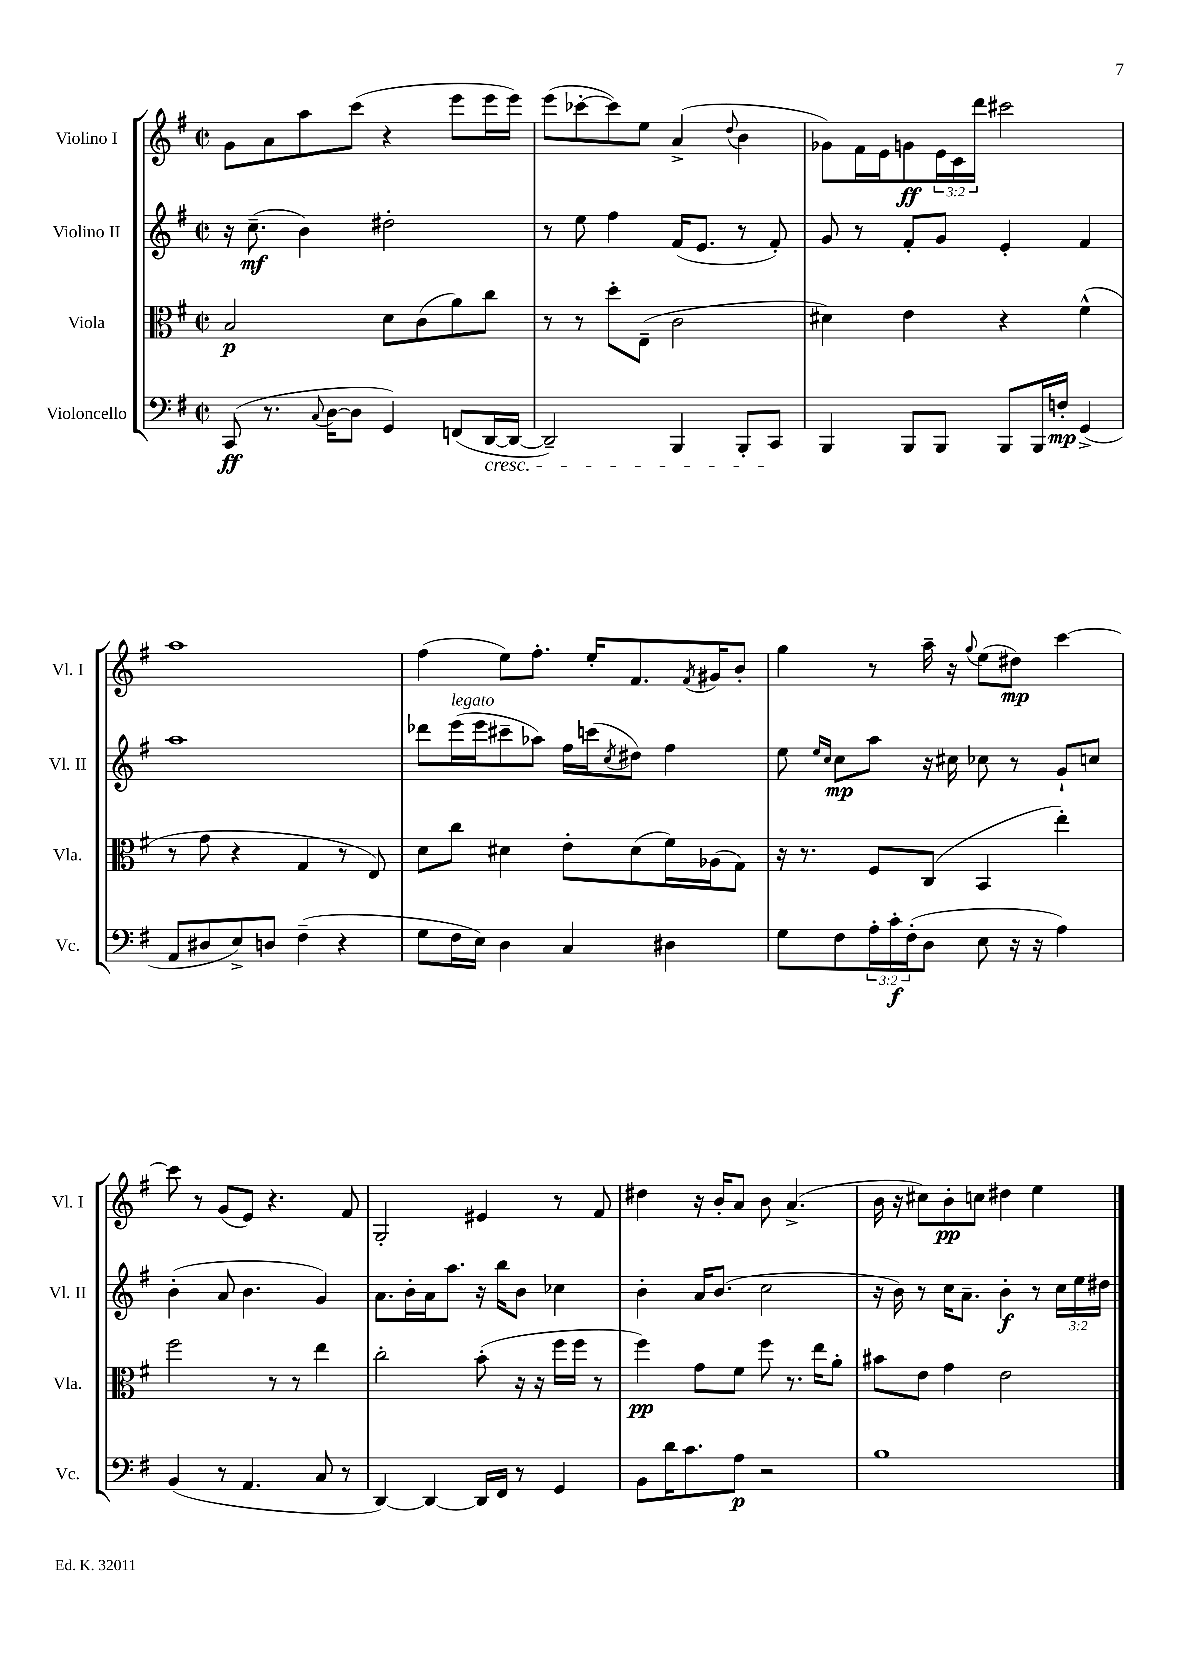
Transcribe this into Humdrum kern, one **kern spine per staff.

**kern	**kern	**kern	**kern
*staff4	*staff3	*staff2	*staff1
*clefF4	*clefC3	*clefG2	*clefG2
*k[f#]	*k[f#]	*k[f#]	*k[f#]
*M2/2	*M2/2	*M2/2	*M2/2
*met(c|)	*met(c|)	*met(c|)	*met(c|)
(8CC	2B	16r	8g
.	.	(8.cc~	.
8.r	.	.	8a
.	.	4b)	8aa
8qqC	.	.	.
[16D	.	.	.
8D]	.	.	(8ccc
4GG)	8d	2dd#'	4r
.	(8c	.	.
(8FF	8a)	.	8eee
[16DD	8cc	.	16eee
16DD_	.	.	16eee)
=	=	=	=
2DD~])	8r	8r	(8eee
.	8r	8ee	[8ccc-'
.	8dd'	4ff#	8ccc-])
.	(8E~	.	8ee
4BBB	2c	(16f#	(4a^
.	.	8.e	.
.	.	.	8qqdd
8BBB'	.	8r	4b
8CC	.	8f#')	.
=	=	=	=
4BBB	4d#)	8g	8g-)
.	.	8r	16f#
.	.	.	16e
8BBB	4e	8f#'	8g
8BBB	.	8g	24e
.	.	.	24c
.	.	.	24ddd
8BBB	4r	4e'	2ccc#
16BBB	.	.	.
16F'	.	.	.
(4GG^	(4f#^^	4f#	.
=	=	=	=
8AA	8r	1aa	1aa
8D#	8g	.	.
8E^)	4r	.	.
8D	.	.	.
(4F#~	4G	.	.
4r	8r	.	.
.	8E)	.	.
=	=	=	=
8G	8d	8ddd-	(4ff#
16F#	8cc	(16eee	.
16E)	.	16eee	.
4D	4d#	8ccc#~	8ee)
.	.	8aa-)	8.ff#'
4C	8e'	16ff#	.
.	.	(16ccc	16ee'
.	.	8qcc	.
.	(8d#	8dd#)	8.f#
4D#	16f#)	4ff#	.
.	.	.	8qf#
.	(16A-	.	16g#
.	8G)	.	8b'
=	=	=	=
8G	16r	8ee	4gg
.	8.r	.	.
.	.	16qqee	.
.	.	16qqcc	.
8F#	.	8cc	.
24A'	8F#	8aa	8r
24c'	.	.	.
(24F#'	.	.	.
8D	(8C	16r	16aa~
.	.	16cc#	16r
.	.	.	8qqgg
8E	4BB	8cc-	(8ee
16r	.	8r	8dd#)
16r	.	.	.
4A)	4ee')	8g`	[4ccc
.	.	8cc	.
=	=	=	=
(4BB	2ff#	(4b'	8ccc]
.	.	.	8r
8r	.	8a	(8g
4.AA	.	4.b	8e)
.	8r	.	4.r
.	8r	.	.
8C	4ee	4g)	.
8r	.	.	8f#
=	=	=	=
[4DD)	2cc'	8.a	2G'
.	.	16b'	.
4DD_	.	16a	.
.	.	8.aa	.
16DD]	(8b'	16r	4e#
16FF#	.	16bb	.
8r	16r	8b	.
.	16r	.	.
4GG	16ff#	4cc-	8r
.	16ff#	.	.
.	8r	.	8f#
=	=	=	=
8BB	4ff#)	4b'	4dd#
16d	.	.	.
8.c	.	.	.
.	8g	16a	16r
.	.	(8.b	16b'
8A	8f#	.	8a
2r	8ff#	2cc	8b
.	8.r	.	(4.a^
.	16ee	.	.
.	8a'	.	.
=	=	=	=
1B	8b#	16r	16b
.	.	16b)	16r
.	8e	8r	8cc#)
.	4g	16cc	8b'
.	.	8.a~	.
.	.	.	8cc
.	2e	4b'	4dd#
.	.	8r	4ee
.	.	24cc	.
.	.	24ee	.
.	.	24dd#	.
==	==	==	==
*-	*-	*-	*-
